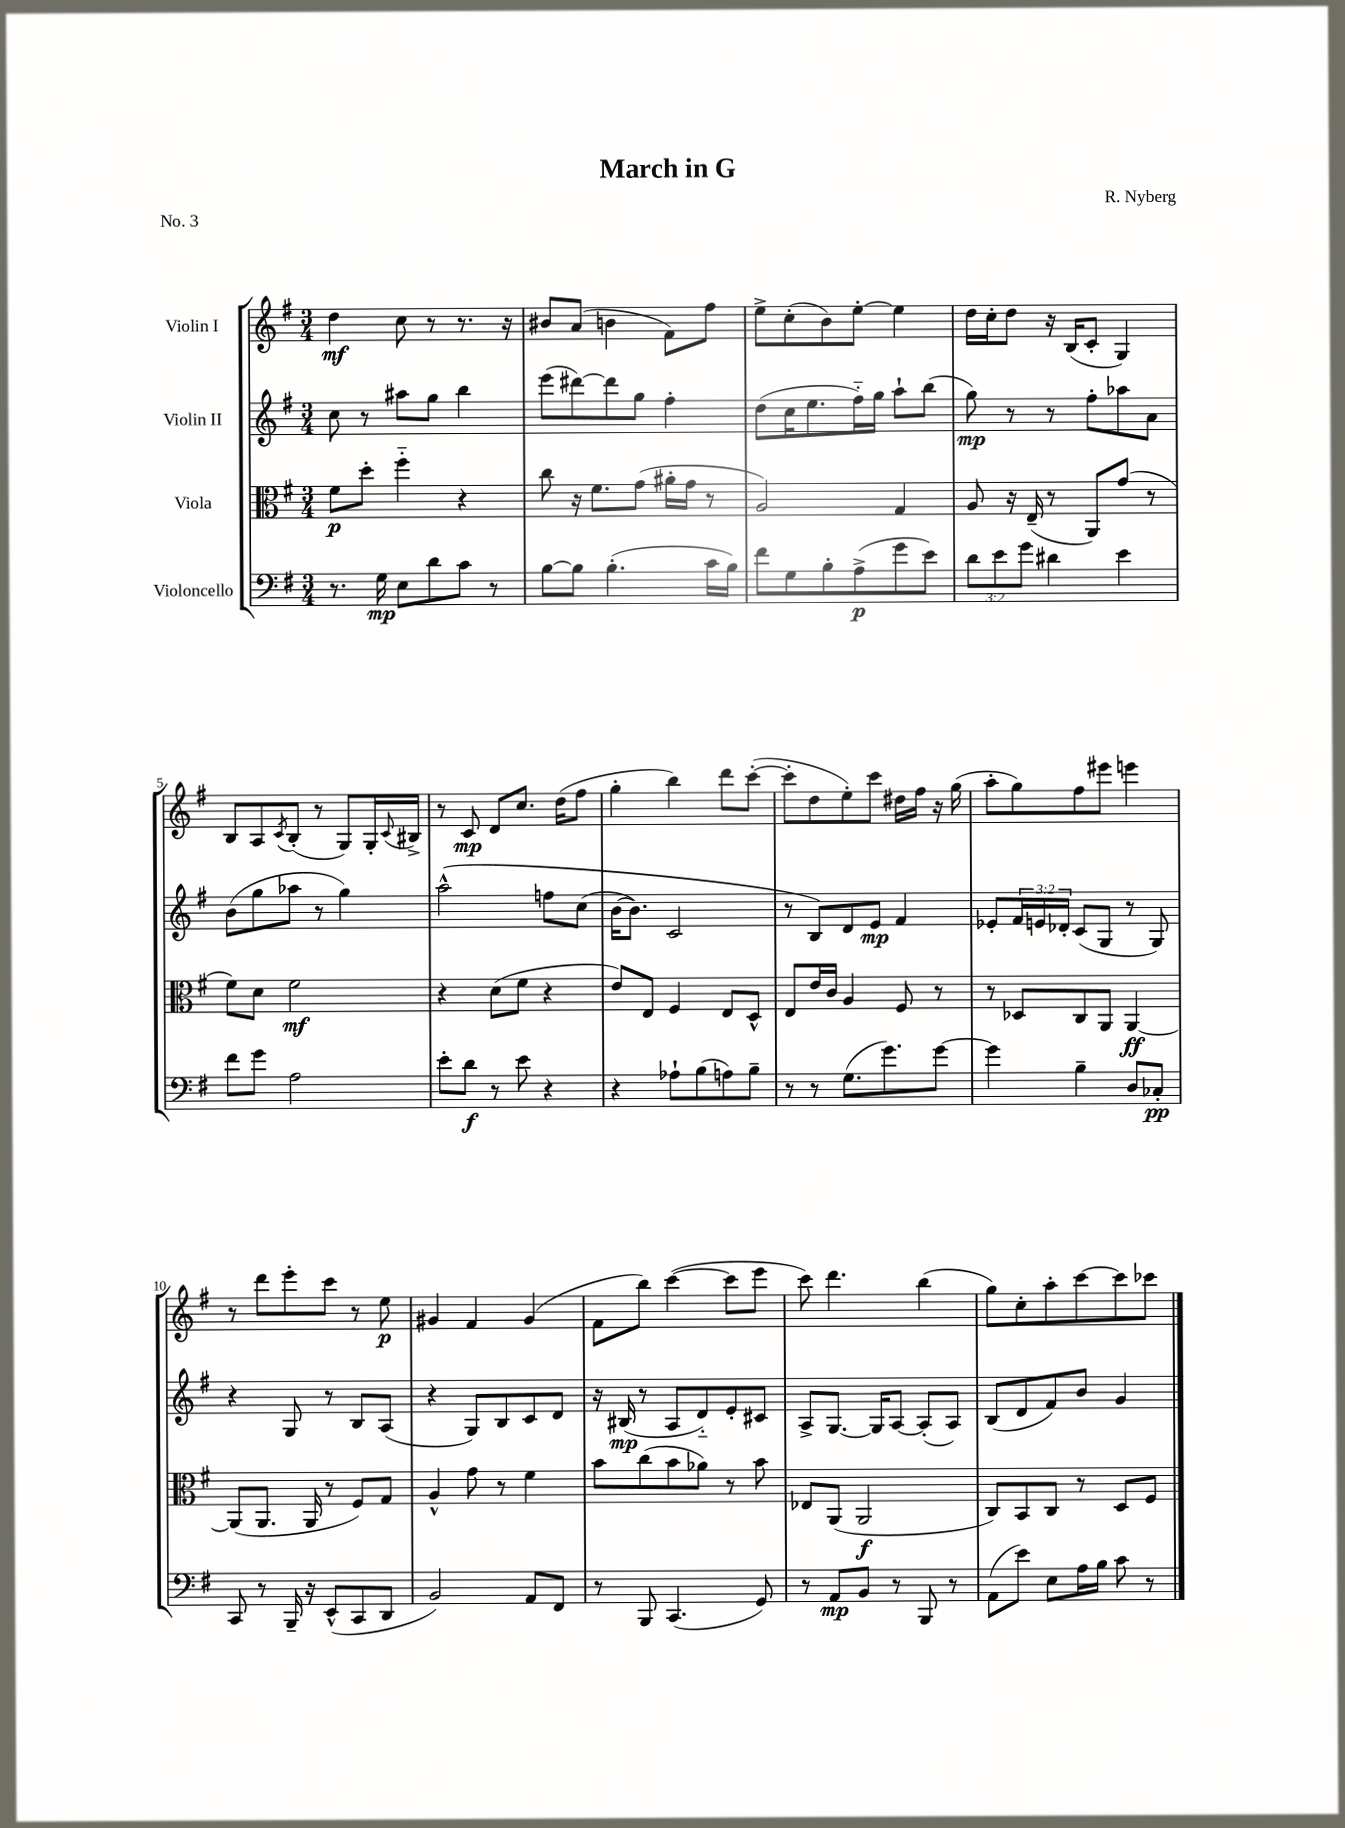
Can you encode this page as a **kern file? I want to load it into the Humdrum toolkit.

**kern	**kern	**kern	**kern
*staff4	*staff3	*staff2	*staff1
*clefF4	*clefC3	*clefG2	*clefG2
*k[f#]	*k[f#]	*k[f#]	*k[f#]
*M3/4	*M3/4	*M3/4	*M3/4
8.r	8f#	8cc	4dd
.	8dd'	8r	.
16G	.	.	.
8E	4ff#'~	8aa#	8cc
8d	.	8gg	8r
8c	4r	4bb	8.r
8r	.	.	.
.	.	.	16r
=	=	=	=
[8B	8cc	(8eee	8b#
8B]	16r	[8ddd#)	(8a
.	8.f#	.	.
(4.B'	.	8ddd#]	4b
.	(8g	8gg	.
.	16a#'	4ff#'	8f#)
.	16g	.	.
16c	8r	.	8ff#
16B)	.	.	.
=	=	=	=
8f#	2A)	(8dd	8ee^
8G	.	16cc	(8cc'
.	.	8.ee	.
8B'	.	.	8b)
(8A^	.	16ff#'~)	[8ee'
.	.	16gg	.
8g	4G	8aa`	4ee]
8e)	.	(8bb	.
=	=	=	=
12d	8A	8gg)	16dd
.	.	.	16cc'
12e	.	.	.
.	16r	8r	8dd
12g	.	.	.
.	(16E~	.	.
4d#	8r	8r	16r
.	.	.	(16B
.	8AA)	8ff#'	8c'
4e	(8g	8aa-	4G)
.	8r	8a	.
=	=	=	=
8f#	8f#)	(8b	8B
8g	8d	8gg	8A
.	.	.	8qc
2A	2f#	8aa-	(8B'
.	.	8r	8r
.	.	4gg)	8G)
.	.	.	16G'
.	.	.	8qqc
.	.	.	16B#^
=	=	=	=
8e'	4r	&(2aa^^	8r
8d	.	.	8c
8r	(8d	.	8d
8e	8f#	.	8.cc
4r	4r	8ff	.
.	.	.	(16dd
.	.	(8cc	8ff#
=	=	=	=
4r	8e)	[16b	4gg'
.	.	8.b])	.
.	8E	.	.
8A-`	4F#	2c	4bb)
(8B	.	.	.
8A)	8E	.	8ddd
8B~	8D^^	.	([8ccc'
=	=	=	=
8r	8E	8r	8ccc']
8r	16e	8B&)	8dd
.	16c	.	.
(8.G	4A	8d	8ee')
.	.	8e	8ccc
8.g)	.	.	.
.	8F#	4f#	16dd#
.	.	.	16ff#
[8g	8r	.	16r
.	.	.	(16gg
=	=	=	=
4g]	8r	8e-'	8aa'
.	8D-	24f#	8gg)
.	.	24e	.
.	.	24d-'	.
4B~	8C	(8c	8ff#
.	8AA	8G	8eee#
8D	[4AA	8r	4eee
8C-'	.	8G)	.
=	=	=	=
8CC	(8AA]	4r	8r
8r	8.AA	.	8ddd
16BBB~	.	8G	8eee'
16r	16AA	.	.
(8EE^^	8r	8r	8ccc
8CC	8F#)	8B	8r
8DD	8G	(8A	8ee
=	=	=	=
2BB)	4A^^	4r	4g#
.	8g	8G)	4f#
.	8r	8B	.
8AA	4f#	8c	(4g#
8FF#	.	8d	.
=	=	=	=
8r	8b	16r	8f#
.	.	(16B#	.
8BBB	(8cc	8r	8bb)
(4.CC	8b	8A	([4ccc
.	8a-)	8d'~)	.
.	8r	8e'	8ccc]
8GG)	8b	8c#	8eee
=	=	=	=
8r	8E-	8A^	8ccc)
8AA	(8AA	[8.G	4.ddd
8BB	2AA	.	.
.	.	16G]	.
8r	.	[8A	.
8BBB	.	(8A']	(4bb
8r	.	8A)	.
=	=	=	=
(8AA	8C)	(8B	8gg)
8e)	8BB	8d	8cc'
8E	8C	8f#)	8aa'
16A	8r	8b	[8ccc
16B	.	.	.
8c	8D	4g	8ccc]
8r	8F#	.	8ccc-
==	==	==	==
*-	*-	*-	*-
